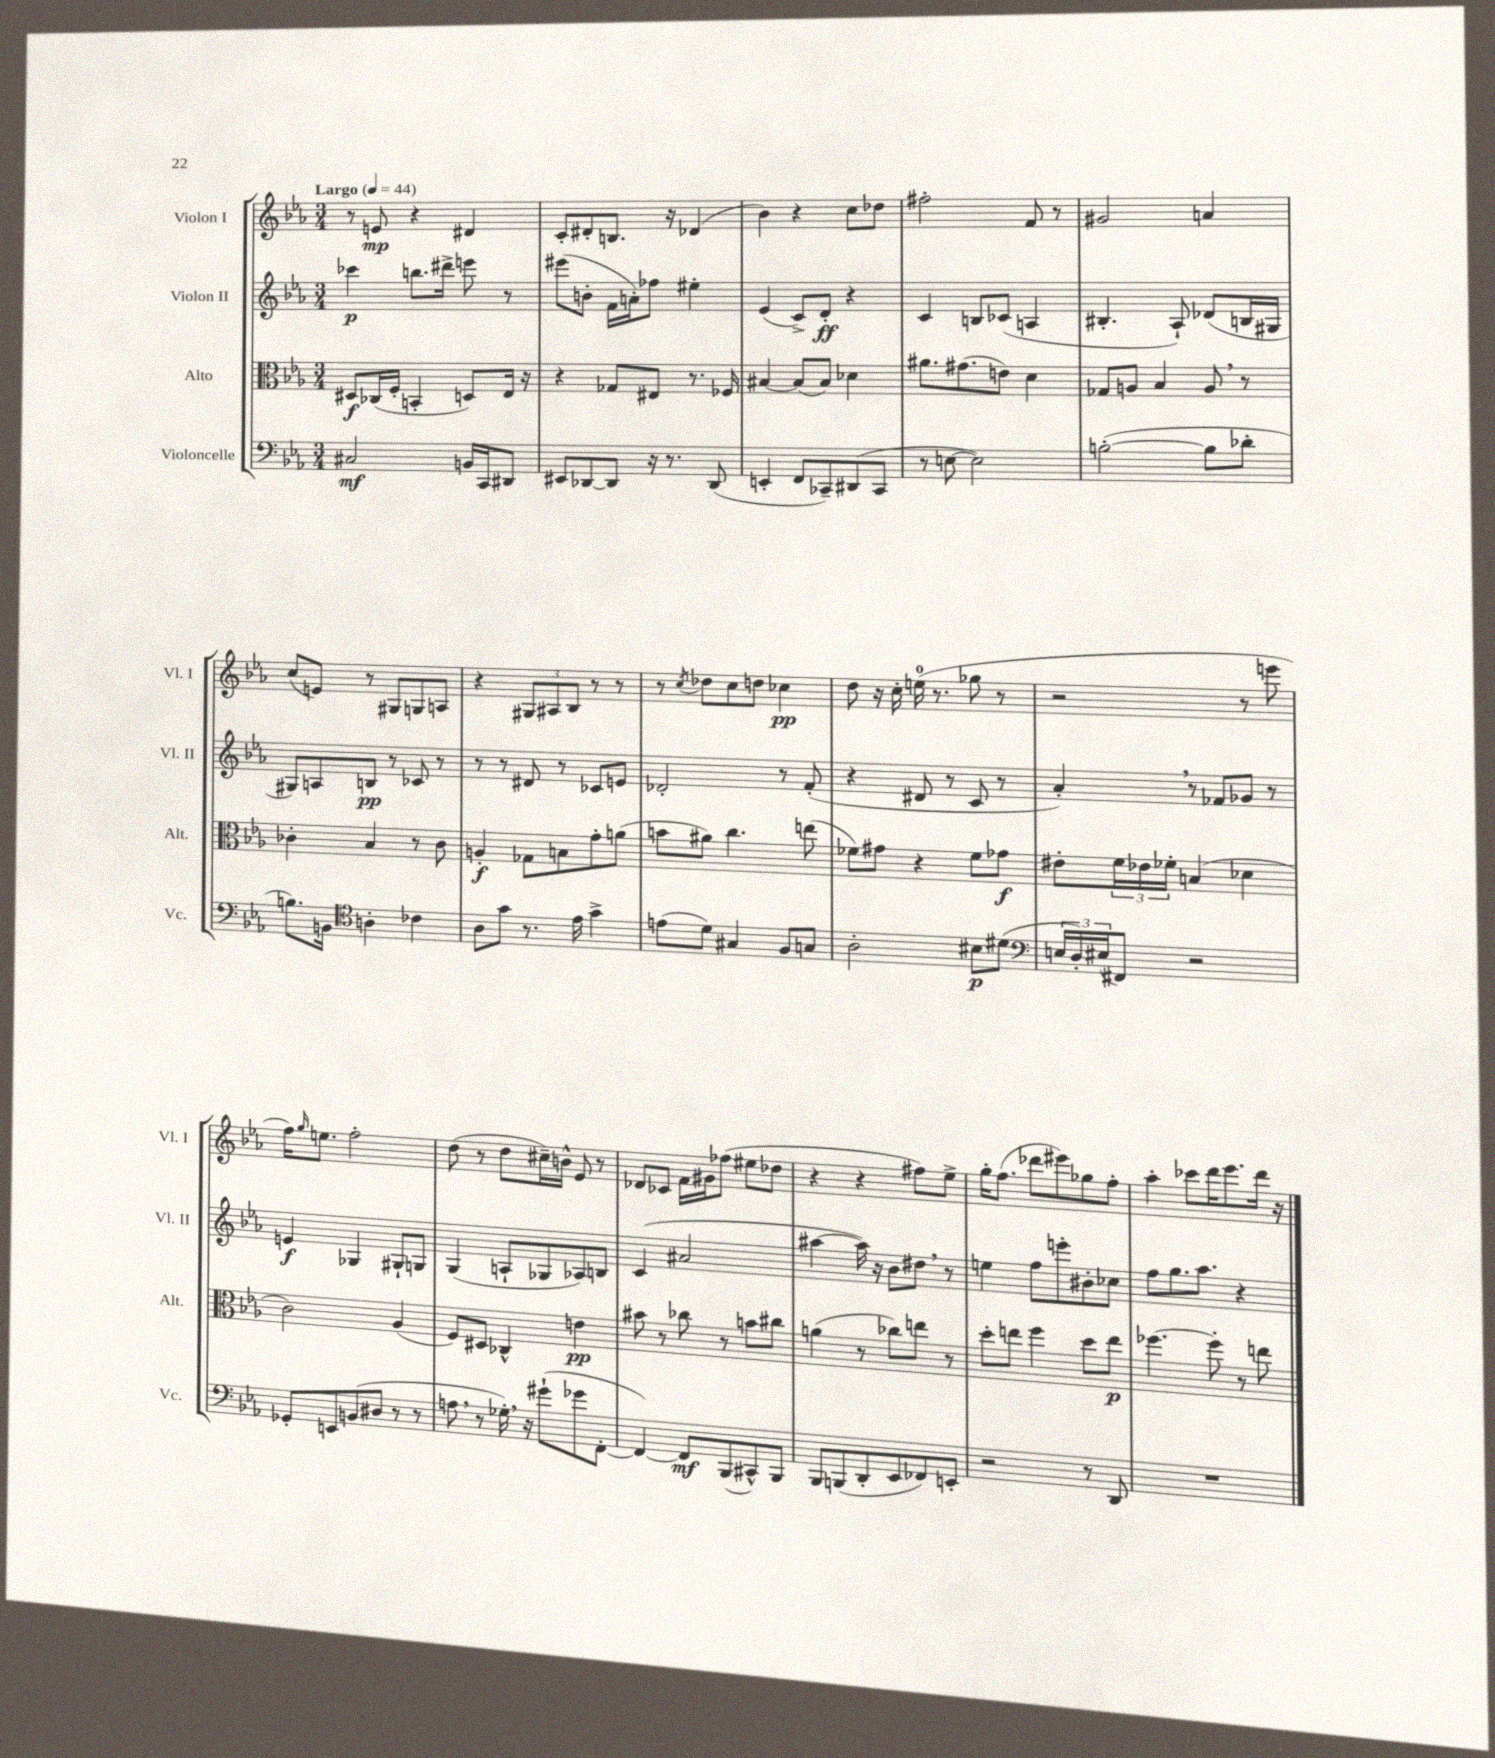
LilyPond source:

<<
\new StaffGroup <<
\new Staff = "s0" \with { instrumentName = "Violon I" shortInstrumentName = "Vl. I" } {
    \clef treble \key ees \major \numericTimeSignature \time 3/4 \tempo "Largo" 4 = 44
    r8 e'8\mp r4 dis'4 |
    c'8-. dis'8-. b8. r16 des'4( |
    bes'4) r4 c''8 des''8 |
    fis''2-. f'8 r8 |
    gis'2 a'4 |
    c''8( e'8) r8 gis8 g8 a8 |
    r4 \tuplet 3/2 { gis8 ais8 bes8 } r8 r8 |
    r8 \acciaccatura { c''8 } des''8 c''8 d''8 ces''4\pp |
    d''8 r16 c''16-. e''16-0( r8. ges''8 r8 |
    r2 r8 e'''8 |
    f''16) \grace { g''16 } e''8. f''2-. |
    d''8( r8 d''8 cis''16--) b'16-^ ees'8 r8 |
    des'8 ces'8 f'16 gis'16 fes''8( eis''8 des''8 |
    r4 r4 fis''8) ees''8-> |
    g''16-. f''8.( des'''8 eis'''8) ges''8 f''8-. |
    aes''4-. ces'''8 d'''16 ees'''8. d'''16 r16 \bar "|." |
}
\new Staff = "s1" \with { instrumentName = "Violon II" shortInstrumentName = "Vl. II" } {
    \clef treble \key ees \major \numericTimeSignature \time 3/4
    ces'''4\p b''8. dis'''16-> e'''8 r8 |
    eis'''8( b'8-. f'16 a'16-.) fes''8 eis''4-. |
    ees'4( c'8->) d'8-.\ff r4 |
    c'4 b8 ces'8( a4 |
    bis4.-. aes8-!) des'8( b16 gis16 |
    gis8) a8 b8\pp r8 ces'8 r8 |
    r8 r8 dis'8 r8 ces'8 e'8 |
    des'2-. r8 f'8-.( |
    r4 dis'8 r8 c'8 r8 |
    aes'4-.) \breathe r8 fes'8 ges'8 r8 |
    e'4\f ges4 gis8-! g8 |
    g4( a8-! ges8 aes8) b8 |
    c'4( ais'2 |
    ais''4~ ais''16) r16 bes'8 dis''8 \breathe r8 |
    e''4 f''8 e'''8-. bis'8-. ces''8 |
    f''8 g''8. aes''8. r4 \bar "|." |
}
\new Staff = "s2" \with { instrumentName = "Alto" shortInstrumentName = "Alt." } {
    \clef alto \key ees \major \numericTimeSignature \time 3/4
    dis8\f ces16( f16-. b,4-. d8) ees16 r16 |
    r4 ges8 eis8 r8. fes16 |
    bis4~ bis8( bis8) des'4 |
    ais'8. gis'8.( e'8) d'4 |
    ges8 a8 bes4 a8 \breathe r8 |
    ces'4-. bes4 r8 ces'8 |
    a4-.\f ges8 b8 g'8-. a'8( |
    b'8 ais'8) c''4. e''8( |
    fes'8) gis'8 r4 fes'8 ges'8\f |
    eis'8-. \tuplet 3/2 { f'16 ees'16 fes'16-. } b4( des'4 |
    c'2) aes4( |
    f8) dis8 ces4-^ e'4\pp |
    bis'8 r8 ces''8 r8 b'8 cis''8 |
    a'4( r8 ces''8) e''8 r8 |
    d''8-. e''8 f''4 d''8 e''8\p |
    fes''4.~ fes''8-. r8 e''8 \bar "|." |
}
\new Staff = "s3" \with { instrumentName = "Violoncelle" shortInstrumentName = "Vc." } {
    \clef bass \key ees \major \numericTimeSignature \time 3/4
    cis2\mf b,16 c,16 dis,8 |
    eis,8 des,8~ des,8 r16 r8. des,8( |
    e,4-. f,8 ces,8--) dis,8( ces,8 |
    r8 e8~ e2) |
    b2~-.( b8 des'8-. |
    b8.) b,16 \clef tenor a4-. ces'4 |
    aes8 g'8 r8. ees'16 g'4-> |
    e'8( d'8) gis4 f8 g8 |
    aes2-. bis8\p dis'8( |
    \clef bass \tuplet 3/2 { e16 d16-.) eis16( } fis,8) r2 |
    ges,8-. e,8 b,8( dis8 r8 r8 |
    a8 \breathe r8 ges16-.) \breathe r16 gis'8-!( ges'8 f,8~-. |
    f,4~) f,8\mf bes,,8( cis,8-^) bes,,8 |
    bes,,8 b,,8( d,8-. ees,8 fes,8) e,8-. |
    r2 r8 d,8 |
    R2. \bar "|." |
}
>>
>>
\layout { \context { \Score \remove "Bar_number_engraver" } }
